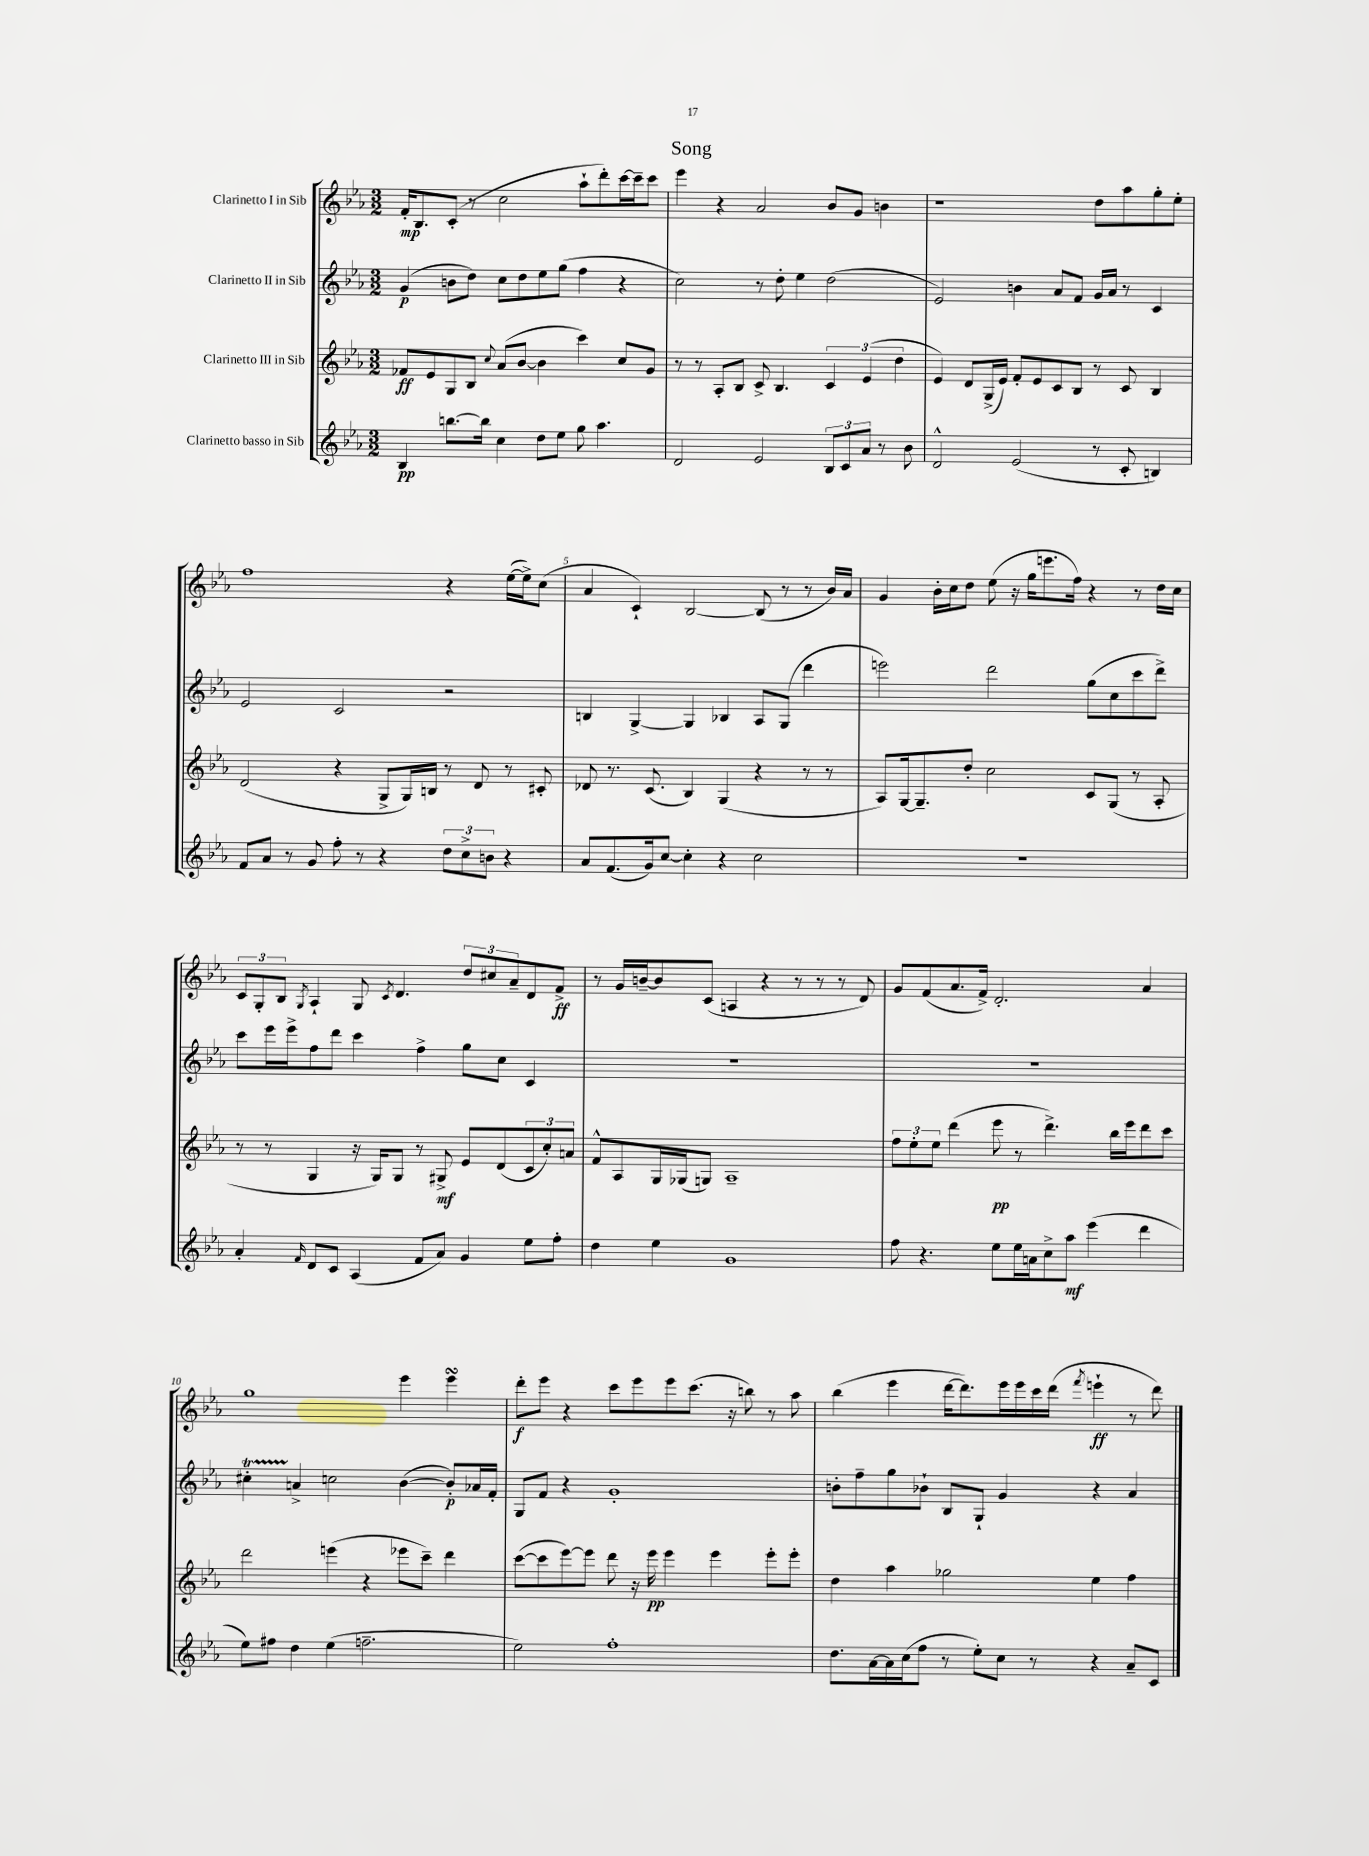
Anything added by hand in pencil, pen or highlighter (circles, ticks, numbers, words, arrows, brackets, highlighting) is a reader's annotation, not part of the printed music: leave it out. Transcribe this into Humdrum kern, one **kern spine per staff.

**kern	**dynam	**kern	**dynam	**kern	**dynam	**kern	**dynam
*part4	*part4	*part3	*part3	*part2	*part2	*part1	*part1
*staff4	*staff4	*staff3	*staff3	*staff2	*staff2	*staff1	*staff1
*I"Clarinetto basso in Sib	*	*I"Clarinetto III in Sib	*	*I"Clarinetto II in Sib	*	*I"Clarinetto I in Sib	*
*clefG2	*	*clefG2	*	*clefG2	*	*clefG2	*
*k[b-e-a-]	*	*k[b-e-a-]	*	*k[b-e-a-]	*	*k[b-e-a-]	*
*M3/2	*	*M3/2	*	*M3/2	*	*M3/2	*
=1	=1	=1	=1	=1	=1	=1	=1
4B-/	pp	8f-X/L	ff	(4g/	p	16f'/KL	mp
.	.	.	.	.	.	8.B-/	.
.	.	8e-/	.	.	.	.	.
[8.bbn\L	.	8G/	.	8bn\L	.	(8c'/J	.
.	.	8B-/J	.	8dd\J)	.	8r	.
16bb\Jk]	.	.	.	.	.	.	.
.	.	8qqcc/	.	.	.	.	.
4cc\	.	(8a-/L	.	8cc\L	.	2cc\	.
.	.	[8b-/J	.	8dd\	.	.	.
8dd\L	.	4b-\]	.	8ee-\	.	.	.
8ee-\J	.	.	.	(8gg\J	.	.	.
8gg\	.	4ccc\)	.	4ff\	.	8aa-`\L	.
4.aa-\	.	.	.	.	.	8ddd'\)	.
.	.	8cc/L	.	4r	.	[16ccc\L	.
.	.	.	.	.	.	16ccc~\J]	.
.	.	8g/J	.	.	.	8ccc\J	.
=2	=2	=2	=2	=2	=2	=2	=2
2d/	.	8r	.	2cc\)	.	4eee-\	.
.	.	8r	.	.	.	.	.
.	.	8A-'/L	.	.	.	4r	.
.	.	8B-/J	.	.	.	.	.
2e-/	.	8c^/	.	8r	.	2a-/	.
.	.	4.B-/	.	8dd'\	.	.	.
.	.	.	.	4ee-\	.	.	.
12B-/L	.	6c/	.	(2dd\	.	8b-/L	.
12c/	.	.	.	.	.	.	.
.	.	.	.	.	.	8g/J	.
12a-/J	.	(6e-/	.	.	.	.	.
8r	.	.	.	.	.	4bn\	.
.	.	6dd\	.	.	.	.	.
8b-\	.	.	.	.	.	.	.
=3	=3	=3	=3	=3	=3	=3	=3
2d^^/	.	4e-/)	.	2e-/)	.	1r	.
.	.	8d/L	.	.	.	.	.
.	.	(16G^/L	.	.	.	.	.
.	.	16e-/JJ)	.	.	.	.	.
(2e-/	.	8f'/L	.	4bn\	.	.	.
.	.	8e-/	.	.	.	.	.
.	.	8c/	.	8a-/L	.	.	.
.	.	8B-/J	.	8f/J	.	.	.
8r	.	8r	.	16g/LL	.	8dd\L	.
.	.	.	.	16a-/JJ	.	.	.
8c'/	.	8c/	.	8r	.	8aa-\	.
4Bn/)	.	4B-/	.	4c/	.	8gg'\	.
.	.	.	.	.	.	8ee-'\J	.
!!LO:LB:g=z
=4	=4	=4	=4	=4	=4	=4	=4
8f/L	.	(2d/	.	2e-/	.	1ff	.
8a-/J	.	.	.	.	.	.	.
8r	.	.	.	.	.	.	.
8g/	.	.	.	.	.	.	.
8ff'\	.	4r	.	2c/	.	.	.
8r	.	.	.	.	.	.	.
4r	.	8G^/L	.	.	.	.	.
.	.	16G/L)	.	.	.	.	.
.	.	16Bn/JJ	.	.	.	.	.
12dd\L	.	8r	.	2r	.	4r	.
12cc^\	.	.	.	.	.	.	.
.	.	8d/	.	.	.	.	.
12bn\J	.	.	.	.	.	.	.
4r	.	8r	.	.	.	([16ee-\LL	.
.	.	.	.	.	.	16ee-^\J])	.
.	.	8c#X'/	.	.	.	(8cc\J	.
=5	=5	=5	=5	=5	=5	=5	=5
8a-/L	.	8d-X/	.	4Bn/	.	4a-/	.
(8.f/	.	8.r	.	.	.	.	.
.	.	.	.	[4G^/	.	4c`/)	.
16g/k)	.	(8.c/	.	.	.	.	.
[8cc/J	.	.	.	.	.	.	.
4cc'\]	.	4B-/)	.	4G/]	.	[2B-/	.
4r	.	(4G/	.	4B-X/	.	.	.
2cc\	.	4r	.	8A-/L	.	(8B-/]	.
.	.	.	.	(8G/J	.	8r	.
.	.	8r	.	4ddd\	.	8r	.
.	.	8r	.	.	.	16b-/LL)	.
.	.	.	.	.	.	16a-/JJ	.
=6	=6	=6	=6	=6	=6	=6	=6
1.r	.	8A-/L)	.	2eeen\)	.	4g/	.
.	.	[16G/k	.	.	.	.	.
.	.	8.G~/]	.	.	.	.	.
.	.	.	.	.	.	16b-'\LL	.
.	.	.	.	.	.	16cc\J	.
.	.	8dd'/J	.	.	.	8dd\J	.
.	.	2cc\	.	2ddd\	.	(8ee-\	.
.	.	.	.	.	.	16r	.
.	.	.	.	.	.	16gg\KL	.
.	.	.	.	.	.	8.eeen\	.
.	.	.	.	.	.	16ff\Jk)	.
.	.	8c/L	.	(8gg\L	.	4r	.
.	.	(8G/J	.	8cc\	.	.	.
.	.	8r	.	8ccc\	.	8r	.
.	.	8A-'/	.	8ddd^\J)	.	16dd\LL	.
.	.	.	.	.	.	16cc\JJ	.
!!LO:LB:g=z
=7	=7	=7	=7	=7	=7	=7	=7
4a-'/	.	8r	.	8ccc\L	.	12c/L	.
.	.	.	.	.	.	12G'/	.
.	.	8r	.	16eee-\L	.	.	.
.	.	.	.	.	.	12B-/J	.
.	.	.	.	16eee-^\J	.	.	.
16qqf/	.	.	.	.	.	8qG/	.
8d/L	.	4G/	.	8ff\	.	4A-`/	.
8c/J	.	.	.	8ddd\J	.	.	.
(4A-/	.	16r	.	4ccc\	.	8G/	.
.	.	16G/KL)	.	.	.	.	.
.	.	.	.	.	.	8qc/	.
.	.	8G/J	.	.	.	4.d/	.
8f/L	.	8r	.	4ff^\	.	.	.
8a-/J)	.	8G#X^/	mf	.	.	.	.
4g/	.	8e-/L	.	8gg\L	.	12dd/L	.
.	.	.	.	.	.	12cc#X/	.
.	.	(8d/	.	8cc\J	.	.	.
.	.	.	.	.	.	12a-~/	.
8ee-\L	.	12c/	.	4c/	.	8d/	.
.	.	12cc'/)	.	.	.	.	.
8ff'\J	.	.	.	.	.	8f^/J	ff
.	.	12an/J	.	.	.	.	.
=8	=8	=8	=8	=8	=8	=8	=8
4dd\	.	8f^^/L	.	1.r	.	8r	.
.	.	8A-/	.	.	.	16g/LL	.
.	.	.	.	.	.	[16bn~/J	.
4ee-\	.	16G/L	.	.	.	8b/]	.
.	.	(16G-X/J	.	.	.	.	.
.	.	8Gn/J)	.	.	.	(8c/J	.
1g	.	1A-~	.	.	.	4An/	.
.	.	.	.	.	.	4r	.
.	.	.	.	.	.	8r	.
.	.	.	.	.	.	8r	.
.	.	.	.	.	.	8r	.
.	.	.	.	.	.	8d/)	.
=9	=9	=9	=9	=9	=9	=9	=9
8ff\	.	12ff\L	.	1.r	.	8g/L	.
.	.	12ee-'\	.	.	.	.	.
4.r	.	.	.	.	.	(8f/	.
.	.	12ee-\J	.	.	.	.	.
.	.	(4ddd\	.	.	.	8.a-/	.
.	.	.	.	.	.	16f^/Jk)	.
8ee-\L	.	8eee-\	pp	.	.	2.d'/	.
16ee-\L	.	8r	.	.	.	.	.
16an\J	.	.	.	.	.	.	.
8cc^\	.	4.ddd^\)	.	.	.	.	.
8aa-\J	mf	.	.	.	.	.	.
(4eee-\	.	.	.	.	.	.	.
.	.	16bb-\LL	.	.	.	.	.
.	.	16eee-\J	.	.	.	.	.
4ddd\	.	8ddd\	.	.	.	4a-/	.
.	.	8ccc\J	.	.	.	.	.
!!LO:LB:g=z
=10	=10	=10	=10	=10	=10	=10	=10
8ee-\L)	.	2ddd\	.	4cc#Xt'\	.	1gg	.
8ff#X\J	.	.	.	.	.	.	.
4dd\	.	.	.	4an^/	.	.	.
(4ee-\	.	(4eeen\	.	2ccn\	.	.	.
2.ffn~\	.	4r	.	.	.	.	.
.	.	8eee-X\L	.	([4b-\	.	4eee-\	.
.	.	8ccc~\J)	.	.	.	.	.
.	.	4ddd\	.	8b-'/L])	p	4eee-sSSs\	.
.	.	.	.	16a-X/L	.	.	.
.	.	.	.	16f'/JJ	.	.	.
=11	=11	=11	=11	=11	=11	=11	=11
2ee-\)	.	([8ccc\L	.	8G/L	.	8ddd'\L	f
.	.	8ccc\]	.	8f/J	.	8eee-\J	.
.	.	[8eee-\)	.	4r	.	4r	.
.	.	8eee-\J]	.	.	.	.	.
1ff'	.	8ddd\	.	1g'	.	8ccc\L	.
.	.	16r	.	.	.	8eee-\	.
.	.	16eee-\	pp	.	.	.	.
.	.	4eee-\	.	.	.	8eee-\	.
.	.	.	.	.	.	(8.ccc\J	.
.	.	4eee-\	.	.	.	.	.
.	.	.	.	.	.	16r	.
.	.	.	.	.	.	8bbn\)	.
.	.	8eee-'\L	.	.	.	8r	.
.	.	8eee-'\J	.	.	.	8aa-\	.
=12	=12	=12	=12	=12	=12	=12	=12
8.dd\L	.	4dd\	.	8bn'\L	.	(4bb-\	.
.	.	.	.	8ff~\	.	.	.
[16a-\L	.	.	.	.	.	.	.
16a-\]	.	4aa-\	.	8gg\	.	4eee-\	.
(16cc\J	.	.	.	.	.	.	.
8ff\J	.	.	.	8b-X`\J	.	.	.
8r	.	2gg-X\	.	8B-/L	.	[16ddd\KL	.
.	.	.	.	.	.	8.ddd\])	.
8ee-'\L)	.	.	.	8G`/J	.	.	.
8cc\J	.	.	.	4g/	.	16eee-\L	.
.	.	.	.	.	.	16eee-\	.
8r	.	.	.	.	.	16ccc\	.
.	.	.	.	.	.	(16ddd\JJ	.
.	.	.	.	.	.	8qfff/	.
4r	.	4ee-\	.	4r	.	4eeen`\	ff
8a-~/L	.	4ff\	.	4a-/	.	8r	.
8c/J	.	.	.	.	.	8ddd\)	.
==	==	==	==	==	==	==	==
*-	*-	*-	*-	*-	*-	*-	*-
